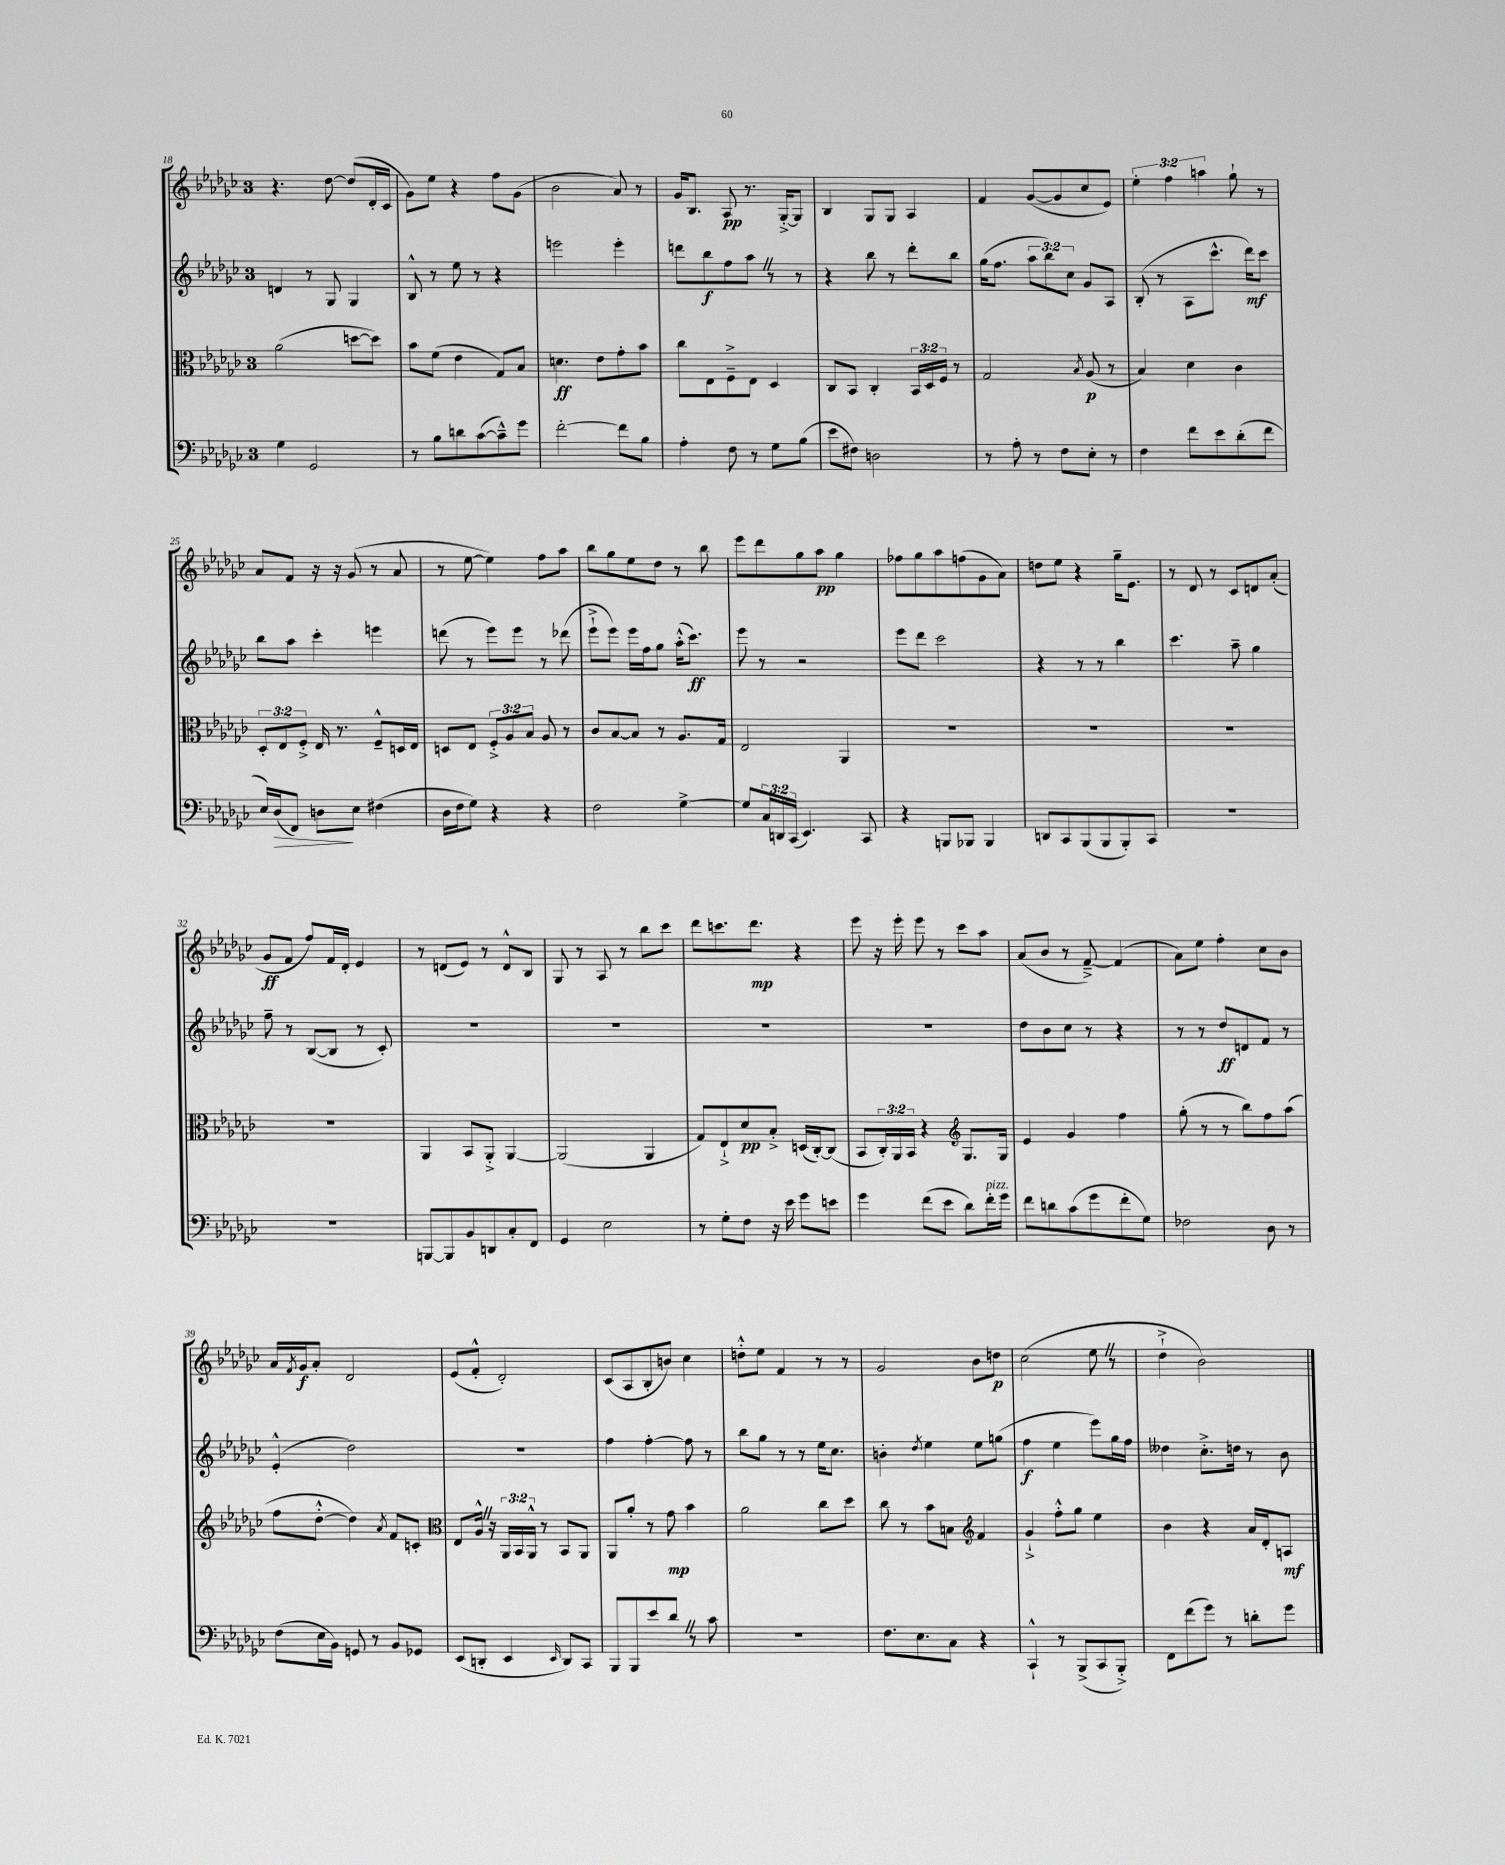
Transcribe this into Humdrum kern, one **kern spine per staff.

**kern	**kern	**kern	**kern
*staff4	*staff3	*staff2	*staff1
*clefF4	*clefC3	*clefG2	*clefG2
*k[b-e-a-d-g-c-]	*k[b-e-a-d-g-c-]	*k[b-e-a-d-g-c-]	*k[b-e-a-d-g-c-]
*M3/4	*M3/4	*M3/4	*M3/4
4G-	(2a-	4d	4.r
2GG-	.	8r	.
.	.	8G-	[8dd-
.	[8dd	4G-	(8dd-]
.	8dd])	.	16d-'
.	.	.	16c-
=	=	=	=
8r	8b-	8B-^^	8g-)
8B-	(8f	8r	8ee-
8d	4e-	8ee-	4r
([8c-	.	8r	.
8c-~^^])	8G-)	4r	8ff
8g-	8B-	.	(8g-
=	=	=	=
[2f'	4.d	2eee	2b-
.	8e-	.	.
8f]	8g-'	4eee'	8a-)
8B-	8b-	.	8r
=	=	=	=
4A-'	8cc-	8ddd	16g-
.	.	.	8.B-
.	8E-	8bb-	.
8F	8F~^	8ff	8A-
8r	8E-	8aa-	8.r
8G-	4D-	8r	.
.	.	.	[16G-'^
(8B-	.	8r	8G-]
=	=	=	=
8e-	8C-	4r	4B-
8F#)	8BB-	.	.
2D	4C-'	8bb-	8G-
.	.	8r	8G-
.	24BB-	8ddd-'	4A-
.	24D-	.	.
.	24F	.	.
.	8r	8bb-	.
=	=	=	=
8r	2G-	(16gg-	4f
.	.	8.ff	.
8A-'	.	.	.
8r	.	12aa-	([8g-
.	.	12bb-)	.
8F	.	.	8g-]
.	.	12cc-	.
.	8qB-	.	.
8E-'	(8A-	8g-	8cc-
8r	8r	8A-	8e-)
=	=	=	=
4F	4B-)	(8B-'	6ee-'
.	.	8r	.
.	.	.	6ff
8f	4d-	8A-	.
.	.	.	6aa
8e-	.	8.ccc-^^	.
(8d-'	4c-	.	8gg-`
.	.	16ddd-)	.
8f	.	8ccc-	8r
=	=	=	=
16E-)	12D-'	8bb-	8a-
(16D-	.	.	.
.	12E-	.	.
8FF)	.	8aa-	8f
.	12F'^	.	.
8D	16E-	4ccc-'	16r
.	8.r	.	16r
8E-	.	.	(8g-
(4F#	8F~^^	4eee	8r
.	16D	.	8a-
.	16E-	.	.
=	=	=	=
16D-	8D	(8ddd	8r
16F	.	.	.
8G-)	8E-	8r	[8ee-
4r	12F'^	8eee-)	4ee-])
.	12A-	.	.
.	.	8eee-	.
.	12B-	.	.
4r	8A-	8r	8ff
.	8r	(8ddd-	8aa-
=	=	=	=
2F	8c-	8eee-`^	8bb-
.	[8B-	8eee-)	8gg-
.	8B-]	16eee-	8ee-
.	.	16ff	.
.	8r	8gg-	8dd-
[4G-^	8.A-	(16aa-'^^	8r
.	.	8.ccc-)	.
.	.	.	8bb-
.	16G-	.	.
=	=	=	=
8G-]	2E-	8eee-	8eee-
24C-	.	8r	8ddd-
24DD	.	.	.
(24CC-	.	.	.
4.EE-)	.	2r	8gg-
.	.	.	8aa-
.	4AA-	.	4gg-
8CC-	.	.	.
=	=	=	=
4r	2.r	8eee-	8ff-
.	.	8ddd-	8gg-
8BBB	.	2ccc-	8aa-
8BBB-	.	.	(8ff
4BBB-	.	.	8g-
.	.	.	8a-)
=	=	=	=
8DD	2.r	4r	8dd
8CC-	.	.	8ee-
(8BBB-	.	8r	4r
8BBB-	.	8r	.
8BBB-')	.	4bb-	16gg-~
.	.	.	8.e-
8CC-	.	.	.
=	=	=	=
2.r	2.r	4.ccc-	8r
.	.	.	8d-
.	.	.	8r
.	.	8aa-~	8c-
.	.	4gg-	8d
.	.	.	(8a-'
=	=	=	=
2.r	2.r	8ff~	8g-
.	.	8r	8f
.	.	([8B-	8ff)
.	.	8B-]	16f
.	.	.	16d-'
.	.	8r	4e-
.	.	8c-')	.
=	=	=	=
[8BBB	4AA-	2.r	8r
8BBB]	.	.	(8d
8BB-	8BB-	.	8e-)
8DD	8AA-'^	.	8r
8C-'	[4AA-	.	8d^^
8FF	.	.	8B-
=	=	=	=
4GG-	(2AA-]	2.r	8G-
.	.	.	8r
2E-	.	.	8A-
.	.	.	8r
.	4AA-	.	8bb-
.	.	.	8ccc-
=	=	=	=
8r	8G-)	2.r	8ddd-
8G-'	8E-`^	.	8.ccc
8F	8d-	.	.
.	.	.	8.ddd-
16r	8B-'^	.	.
16e-	.	.	.
8g-	(16D	.	4r
.	[16C-')	.	.
8e	(8C-]	.	.
=	=	=	=
4g-	8BB-	2.r	8eee-
.	24C-')	.	16r
.	24AA-	.	.
.	.	.	16eee-'
.	24BB-	.	.
(8f	4r	.	8eee-
8e-	.	.	8r
*	*clefG2	*	*
8d-)	8.G-	.	8ccc-
16f'	.	.	8aa-
16g-	16G-	.	.
=	=	=	=
8f	4e-	8dd-	(8a-
8d	.	8b-	8b-
(8c-	4g-	8cc-	8r
8g-	.	8r	[8f~^)
8f'	4ff	4r	(4f]
8G-)	.	.	.
=	=	=	=
2F-	(8gg-'	8r	8a-)
.	8r	8r	8ee-
.	8r	8dd-	4ff'
.	8bb-)	8d	.
8D-	8ff	8f	8cc-
8r	(8aa-	8r	8b-
=	=	=	=
(8F	8ff	(4e-'^^	16a-
.	.	.	8qf
.	.	.	16g-
16E-	[8dd-'^^	.	8a-'
16BB-)	.	.	.
8GG	4dd-])	2dd-)	2d-
8r	.	.	.
.	8qa-	.	.
8BB-	8f	.	.
8GG-	8c'	.	.
=	=	=	=
*	*clefC3	*	*
(8EE-	8E-	2.r	(8e-
8DD'	16A-^^	.	8f'^^
.	16r	.	.
4EE-	24AA-	.	2d-')
.	24BB-	.	.
.	24AA-^^	.	.
.	8r	.	.
16qqEE-	.	.	.
8DD)	8BB-	.	.
8CC-	8AA-	.	.
=	=	=	=
8BBB-	8AA-	4ff	(8c-
8BBB-	8a-'	.	8A-
8e-	8r	[4ff'	8B-'
8d-	8g-	.	8b)
8r	4b-	8ff]	4cc-
8c-	.	8r	.
=	=	=	=
2.r	2a-	8bb-	8dd'^^
.	.	8gg-	8ee-
.	.	8r	4f
.	.	8r	.
.	8cc-	16ee-	8r
.	.	8.cc-	.
.	8dd-	.	8r
=	=	=	=
8.F	8cc-	4b'	2g-
.	8r	.	.
8.E-	.	.	.
.	.	8qdd-	.
.	8b-	4ee-	.
8C-	8B	.	.
*	*clefG2	*	*
4r	4f	8ee-	8b-
.	.	(8gg	8dd
=	=	=	=
4CC-`^^	4g-`^	4ff	(2cc-
8r	8ff'^^	4ee-	.
(8BBB-^	8gg-	.	.
8CC-	4ee-	8eee-)	8ee-
8BBB-'^)	.	16gg-	8r
.	.	16ff	.
=	=	=	=
8FF	4b-	4dd--	4dd-`^
(8f	.	.	.
8g-)	4r	8.cc-'^	2b-)
8r	.	.	.
.	.	16dd	.
8d'	16a-	8r	.
.	16d-'	.	.
8g-	8A	8b-	.
==	==	==	==
*-	*-	*-	*-
